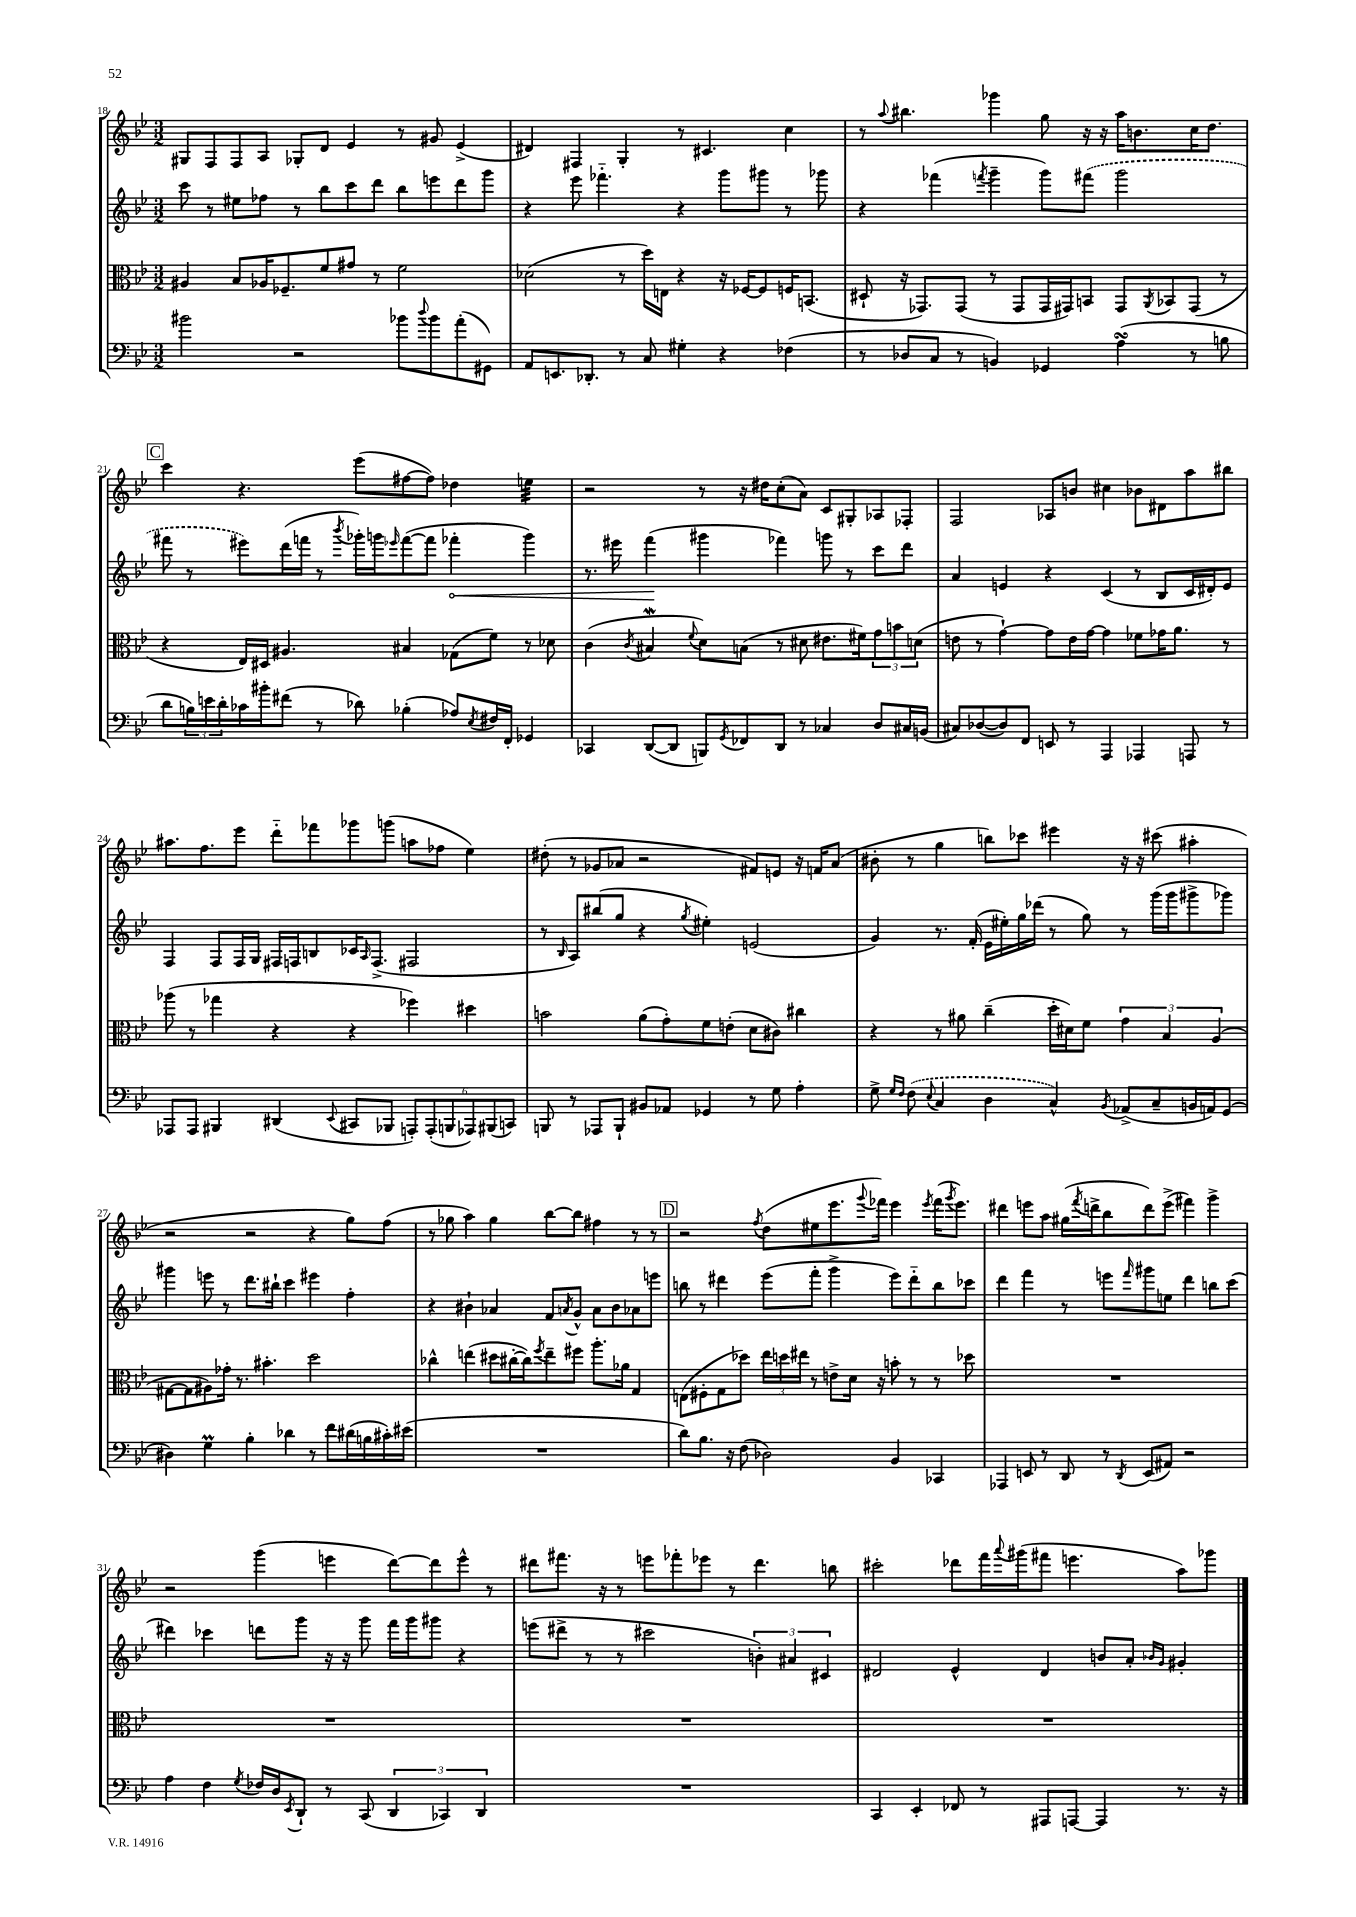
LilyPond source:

<<
\new StaffGroup <<
\new Staff = "s0" {
    \clef treble \key bes \major \numericTimeSignature \time 3/2
    gis8 f8 f8 a8 ges8-. d'8 ees'4 r8 gis'8 ees'4->( |
    dis'4) fis4 g4-. r8 cis'4. c''4 |
    r8 \appoggiatura { a''8 } bis''4. ges'''4 g''8 r16 r16 a''16 b'8. c''16 d''8. |
    \mark \markup { \box "C" } c'''4 r4. ees'''8( fis''8~ fis''8) des''4 e''4:32 |
    r2 r8 r16 dis''16 c''8-.( a'8) c'8 gis8-. aes8 fes8-. |
    f2 aes8 b'8 cis''4 bes'8 dis'8 a''8 bis''8 |
    ais''8. f''8. ees'''8 d'''8-_ fes'''8 ges'''8 g'''8( a''8 fes''8 ees''4) |
    dis''8-.( r8 ges'8 aes'8 r2 fis'8) e'8 r16 f'16 aes'8( |
    bis'8-. r8 g''4 b''8) ces'''8 eis'''4 r16 r16 cis'''8( ais''4-. |
    r2 r2 r4 g''8) f''8( |
    r8 ges''8 a''4) ges''4 bes''8~ bes''8 fis''4 r8 r8 |
    \mark \markup { \box "D" } r2 \acciaccatura { f''8 } d''8( eis''8 ees'''8. \appoggiatura { g'''8 } fes'''16) ees'''4 \acciaccatura { ees'''8 } fes'''16( \acciaccatura { g'''8 } ees'''8.) |
    dis'''4 e'''8 a''8 gis''16( \acciaccatura { f'''8 } d'''16-> bes''8 d'''8) e'''8->( fis'''4) g'''4-> |
    r2 g'''4( e'''4 d'''8~) d'''8 e'''8-^ r8 |
    dis'''8 fis'''8. r16 r8 e'''8 fes'''8-. ees'''8 r8 dis'''4. b''8 |
    cis'''2-. des'''8 f'''16 \appoggiatura { a'''8 } gis'''16( fis'''8 e'''4. a''8) ges'''8 \bar "|." |
}
\new Staff = "s1" {
    \clef treble \key bes \major \numericTimeSignature \time 3/2
    c'''8 r8 eis''8 fes''8 r8 bes''8 c'''8 d'''8 bes''8 e'''8 d'''8 g'''8 |
    r4 ees'''8 fes'''4.-_ r4 g'''8 gis'''8 r8 ges'''8 |
    r4 fes'''4( \acciaccatura { f'''8 } g'''4-- g'''8) \once \slurDashed fis'''8( g'''2 |
    \mark \markup { \box "C" } fis'''8 r8 eis'''8) d'''16( f'''16 r8 \acciaccatura { bes'''8 } ges'''16-.) g'''16 \grace { ees'''16 } f'''8~( f'''8 \once \override Hairpin.circled-tip = ##t fes'''4-.\< g'''4) |
    r8. eis'''16 f'''4\!( gis'''4 fes'''4) g'''8 r8 c'''8 d'''8 |
    a'4 e'4 r4 c'4( r8 bes8 c'16 dis'16-.) e'8 |
    f4 f8 f16 g16 fis16 f16 b8 ces'16 \grace { a16 } f8.->( fis2 |
    r8 \grace { bes16 } a8) bis''8( g''8 r4 \acciaccatura { g''8 } eis''4-.) e'2( |
    g'4) r8. f'16-.( ees'16 eis''16-.) g''16 des'''16( r8 g''8) r8 g'''16( g'''16 gis'''8-> ges'''8) |
    gis'''4 e'''8 r8 d'''8. bis''16-! c'''4 eis'''4 f''4-. |
    r4 bis'4-! aes'4 f'8 \acciaccatura { a'8 } g'8-^ a'8 bis'8 aes'8 e'''8 |
    \mark \markup { \box "D" } b''8 r8 dis'''4 ees'''8( f'''8-. g'''4-> ees'''8) dis'''8-_ b''8 ces'''8 |
    d'''4 f'''4 r8 e'''8 \grace { f'''16 } gis'''8 e''8 d'''4 b''8 c'''8( |
    dis'''4) ces'''4 d'''8 g'''8 r16 r16 g'''8 f'''16 g'''16 gis'''8 r4 |
    e'''8( dis'''8-> r8 r8 cis'''2 \tuplet 3/2 { b'4-.) ais'4 cis'4 } |
    dis'2 ees'4-^ dis'4 b'8 a'8-. \grace { bes'16 g'16 } gis'4-. \bar "|." |
}
\new Staff = "s2" {
    \clef alto \key bes \major \numericTimeSignature \time 3/2
    ais4 bes8 aes16 fes8.-- f'8 gis'8 r8 f'2 |
    des'2( r8 d''16) e16 r4 r16 fes16~ fes8 f16 b,8.( |
    dis8-! r16 ges,8.) ges,8( r8 ges,8 ges,16 gis,16) b,8 gis,8 \acciaccatura { a,8 } bes,8 gis,8( r8 |
    \mark \markup { \box "C" } r4 ees16) dis16 ais4. bis4 ges8( f'8) r8 des'8 |
    c'4( \acciaccatura { c'8 } bis4\mordent \appoggiatura { f'8 } d'8) b8( r8 dis'8 eis'8. fis'16) \tuplet 3/2 { g'8 b'8 d'8( } |
    e'8 r8 g'4~-!) g'8 e'16 g'16~ g'4 fes'8 ges'16 a'8. r8 |
    aes''8( r8 ges''4 r4 r4 fes''4) dis''4 |
    b'2 a'8( g'8-.) f'8 e'8-.( d'8 cis'8) cis''4 |
    r4 r8 ais'8 c''4--( d''16-. dis'16) f'8 \tuplet 3/2 { g'4 bes4 a4( } |
    gis8~ gis8 ais8) ges'16-. r8. bis'4.-. d''2 |
    ces''4-^ e''4( dis''8 cis''16~-. cis''16) \acciaccatura { f''8 } e''8-- fis''8 a''8.-. aes'16 g4 |
    \mark \markup { \box "D" } e8( fis8-. g8 des''8) \tuplet 3/2 { ees''16 d''16 eis''16 } r8 e'8-> d'16 r16 b'8-. r8 r8 des''8 |
    R1. |
    R1. |
    R1. |
    R1. \bar "|." |
}
\new Staff = "s3" {
    \clef bass \key bes \major \numericTimeSignature \time 3/2
    bis'2 r2 bes'8 \appoggiatura { d''8 } bes'8 a'8-.( gis,8) |
    a,8 e,8. des,8.-. r8 c8 gis4-. r4 fes4( |
    r8 des8 c8 r8 b,4) ges,4 a4\turn( r8 b8 |
    \mark \markup { \box "C" } d'8 \tuplet 3/2 { b16) e'16 d'16-. } ces'16 bis'16-. fis'8( r8 des'8) bes4-.( aes8) \acciaccatura { ees8 } fis16 f,16-. ges,4 |
    ces,4 d,8~( d,8 b,,8) \acciaccatura { g,8 } fes,8 d,8 r8 ces4 d8 cis16 b,16( |
    cis8) des8~( des8) f,8 e,8 r8 a,,4 aes,,4 a,,8 r8 |
    aes,,8 aes,,8 bis,,4 dis,4( \appoggiatura { ees,8 } cis,8 bes,,8 \tuplet 6/4 { a,,8-.) a,,8-.( b,,8 aes,,8) bis,,8( c,8) } |
    b,,8 r8 aes,,8 b,,8-! bis,8 aes,8 ges,4 r8 g8 a4-. |
    g8-> \grace { g16 f16 } \once \slurDashed f8( \appoggiatura { ees8 } c4 d4 c4-^) \acciaccatura { bes,8 } aes,8->( c8-- b,16 a,16) g,8( |
    dis4) g4\prall bes4-. des'4 r8 f'8 dis'16( b16 cis'16-.) eis'16( |
    R1. |
    \mark \markup { \box "D" } d'8) bes8. r16 f8( des2) bes,4 ces,4 |
    aes,,4 e,8 r8 d,8 r8 \acciaccatura { d,8 } e,8( ais,8) r2 |
    a4 f4 \acciaccatura { g8 } fes16 d16 \acciaccatura { ees,8 } d,8-! r8 c,8( \tuplet 3/2 { d,4 ces,4) d,4 } |
    R1. |
    c,4 ees,4-. fes,8 r8 ais,,8 a,,8~ a,,4 r8. r16 \bar "|." |
}
>>
>>
\layout { \context { \Score currentBarNumber = #18 } }
